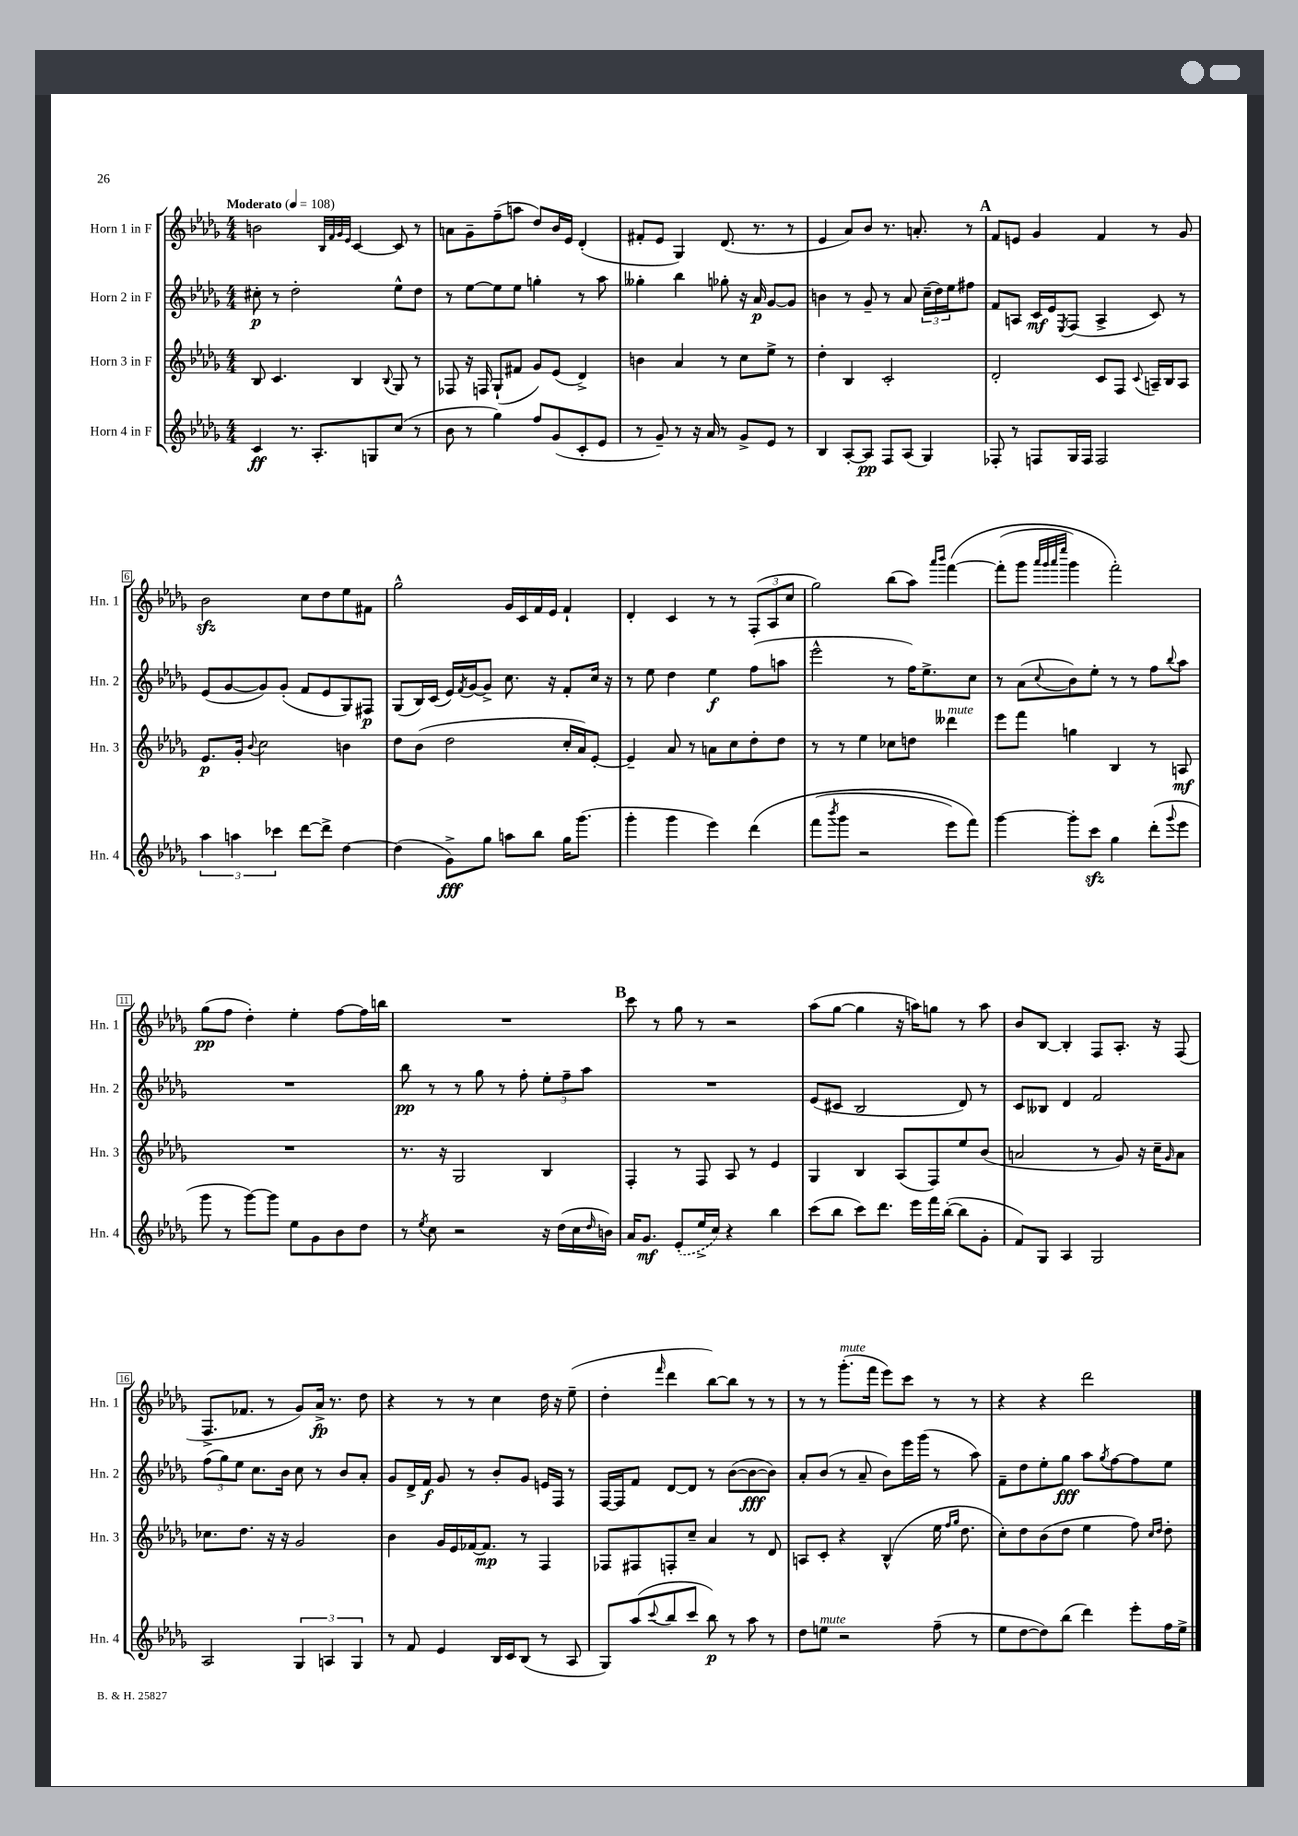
<<
\new StaffGroup <<
\new Staff = "s0" \with { instrumentName = "Horn 1 in F" shortInstrumentName = "Hn. 1" } {
    \clef treble \key des \major \numericTimeSignature \time 4/4 \tempo "Moderato" 4 = 108
    b'2 \grace { bes32 f'32 ges'32 ees'32 } c'4~ c'8 r8 |
    a'8 ges'8-- f''8--( a''8 des''8) bes'16 ees'16 des'4-.( |
    fis'8-. ees'8 ges4) des'8.( r8. r8 |
    ees'4 aes'8) bes'8 r8. a'8.-. r8 |
    \mark \markup { \bold "A" } f'8 e'8 ges'4 f'4 r8 ges'8 |
    bes'2\sfz c''8 des''8 ees''8 fis'8 |
    ges''2-^ ges'16 c'16 f'16 ees'16 f'4-! |
    des'4-. c'4 r8 r8 \tuplet 3/2 { f8-.( aes8 c''8 } |
    ges''2) bes''8( aes''8) \grace { aes'''16 bes'''16 } f'''4~\( |
    f'''8-.( ges'''8 \grace { aes'''32 ges'''32 aes'''32 ees''''32 } ges'''4) f'''2-.\) |
    ges''8\pp( f''8 des''4-.) ees''4-. f''8~ f''16 b''16 |
    R1 |
    \mark \markup { \bold "B" } c'''8 r8 ges''8 r8 r2 |
    aes''8( ges''8~ ges''4 r16 a''16) g''8 r8 a''8 |
    bes'8 bes8~ bes4-. f8 aes8.-. r16 f8( |
    f8.-> fes'8. r8 ges'8) aes'16->\fp r8. des''8 |
    r4 r8 r8 c''4 des''16 r16 ees''8--( |
    des''4-. \grace { f'''16 } des'''4 bes''8~) bes''8 r8 r8 |
    r8 r8 ges'''8.-.^\markup { \italic "mute" }( f'''16 ees'''8) c'''8 r8 r8 |
    r4 r4 des'''2 \bar "|." |
}
\new Staff = "s1" \with { instrumentName = "Horn 2 in F" shortInstrumentName = "Hn. 2" } {
    \clef treble \key des \major \numericTimeSignature \time 4/4
    cis''8-.\p r8 des''2-. ees''8-^ des''8 |
    r8 ees''8~ ees''8 ees''8 g''4-. r8 aes''8 |
    geses''4-. bes''4 ges''8-. r16 aes'16\p ges'8~ ges'8 |
    b'4 r8 ges'8-- r8 aes'8 \tuplet 3/2 { c''16--( des''16) ees''16 } fis''8 |
    \mark \markup { \bold "A" } f'8 a8 c'16\mf ees'16 \acciaccatura { ees8 } f8( a4-> c'8) r8 |
    ees'8( ges'8~ ges'8) ges'8-.( f'8 ees'8 ges8) fis8\p |
    ges8( bes16) c'16( ees'16) \acciaccatura { f'8 } ges'16~ ges'8-> c''8. r16 f'8-. c''16 r16 |
    r8 ees''8 des''4 ees''4\f f''8( a''8 |
    ees'''2-^ r8 f''16) ees''8.-> c''8 |
    r8 aes'8( \appoggiatura { c''8 } bes'8) ees''8-. r8 r8 f''8 \appoggiatura { bes''8 } aes''8 |
    R1 |
    bes''8\pp r8 r8 ges''8 r8 f''8-. \tuplet 3/2 { ees''8-. f''8-- aes''8 } |
    \mark \markup { \bold "B" } R1 |
    ees'8( cis'8 bes2 des'8) r8 |
    c'8 beses8 des'4 f'2 |
    \tuplet 3/2 { f''8( ges''8) ees''8 } c''8. bes'16 c''8 r8 bes'8 aes'8-. |
    ges'8 des'16-> f'16\f ges'8 r8 bes'8-. ges'8 e'16 f16 r8 |
    f16~ f16 f'8 des'8~ des'8 r8 bes'8~( bes'8~\fff bes'8) |
    aes'8-. bes'8( r8 aes'8-- bes'8) ees'''16 ges'''16( r8 aes''8) |
    f'8-- des''8 ees''8-. ges''8\fff aes''8 \acciaccatura { ges''8 } f''8~ f''8 ees''8 \bar "|." |
}
\new Staff = "s2" \with { instrumentName = "Horn 3 in F" shortInstrumentName = "Hn. 3" } {
    \clef treble \key des \major \numericTimeSignature \time 4/4
    bes8 c'4. bes4 \appoggiatura { bes8 } ges8 r8 |
    fes8 r16 f16 ges8-!( fis'8 ges'8) ees'8( des'4->) |
    b'4 aes'4 r8 c''8 ees''8-> r8 |
    des''4-. bes4 c'2-. |
    \mark \markup { \bold "A" } des'2-. c'8 f8 \appoggiatura { c'8 } a16-- bes16 a8 |
    ees'8.\p ges'16-. \appoggiatura { bes'8 } c''2 b'4 |
    des''8 bes'8( des''2 c''16-. aes'16) ees'8~-. |
    ees'4-- aes'8 r8 a'8 c''8 des''8-. des''8 |
    r8 r8 ees''4 ces''8 d''8 deses'''4^\markup { \italic "mute" } |
    ees'''8 f'''8 g''4 bes4 r8 a8\mf |
    R1 |
    r8. r16 ges2 bes4 |
    \mark \markup { \bold "B" } f4-. r8 f8 aes8 r8 ees'4 |
    ges4 bes4 aes8( f8) ees''8 bes'8( |
    a'2 r8 ges'8) r16 c''16-- \grace { ges'16 } a'8 |
    ces''8. des''8. r16 r16 ges'2 |
    bes'4 ges'16 ees'16 fes'16~ fes'8.\mp r8 f4 |
    fes8 fis8 f8-. c''8-- aes'4 r8 des'8 |
    a8 c'8-. r4 bes4-^( ees''16 \grace { f''16 ges''16 } des''8. |
    c''8-.) des''8 bes'8( des''8 ees''4 f''8) \grace { c''16 des''16 } des''8-. \bar "|." |
}
\new Staff = "s3" \with { instrumentName = "Horn 4 in F" shortInstrumentName = "Hn. 4" } {
    \clef treble \key des \major \numericTimeSignature \time 4/4
    c'4\ff r8. aes8.-. g8 c''8( r8 |
    bes'8 r8 ges''4) f''8 ges'8( c'8-. ees'8 |
    r8 ges'8--) r8 r16 aes'16 r8 ges'8-> ees'8 r8 |
    bes4 aes8~-. aes8\pp f8 aes8( ges4) |
    \mark \markup { \bold "A" } fes8-. r8 f8 ges16 f16 f2 |
    \tuplet 3/2 { aes''4 a''4 ces'''4 } des'''8~ des'''8-> des''4~ |
    des''4( ges'8->\fff) ges''8 a''8 bes''8 ges''16 ges'''8.( |
    ges'''4-. ges'''4 ees'''4) des'''4\( |
    f'''8( \acciaccatura { bes'''8 } ges'''8 r2 ees'''8) f'''8\) |
    ges'''4~ ges'''8-. c'''8\sfz ges''4 des'''8-.( \appoggiatura { ges'''8 } ees'''8 |
    ges'''8 r8 ges'''8~) ges'''8 ees''8 ges'8 bes'8 des''8 |
    r8 \acciaccatura { ees''8 } c''8 r2 r16 des''16( c''16 \grace { des''16 } b'16) |
    \mark \markup { \bold "B" } aes'16 ges'8.\mf \once \slurDashed ees'8-.( ees''16-> c''16) r4 bes''4 |
    c'''8( bes''8 c'''8) des'''8. ees'''16 f'''16 bes''16~-.( bes''8 ges'8-. |
    f'8) ges8 aes4 ges2 |
    aes2 \tuplet 3/2 { ges4 a4 ges4 } |
    r8 f'8 ees'4 bes16 c'16 bes8( r8 aes8 |
    ges8) aes''8( \appoggiatura { c'''8 } bes''8 c'''8 bes''8\p) r8 aes''8 r8 |
    des''8 e''8^\markup { \italic "mute" } r2 f''8--( r8 |
    ees''8 des''8~ des''8) bes''8( des'''4) ees'''8-. f''16 ees''16-> \bar "|." |
}
>>
>>
\layout { \context { \Score \override BarNumber.stencil = #(make-stencil-boxer 0.1 0.3 ly:text-interface::print) } }
